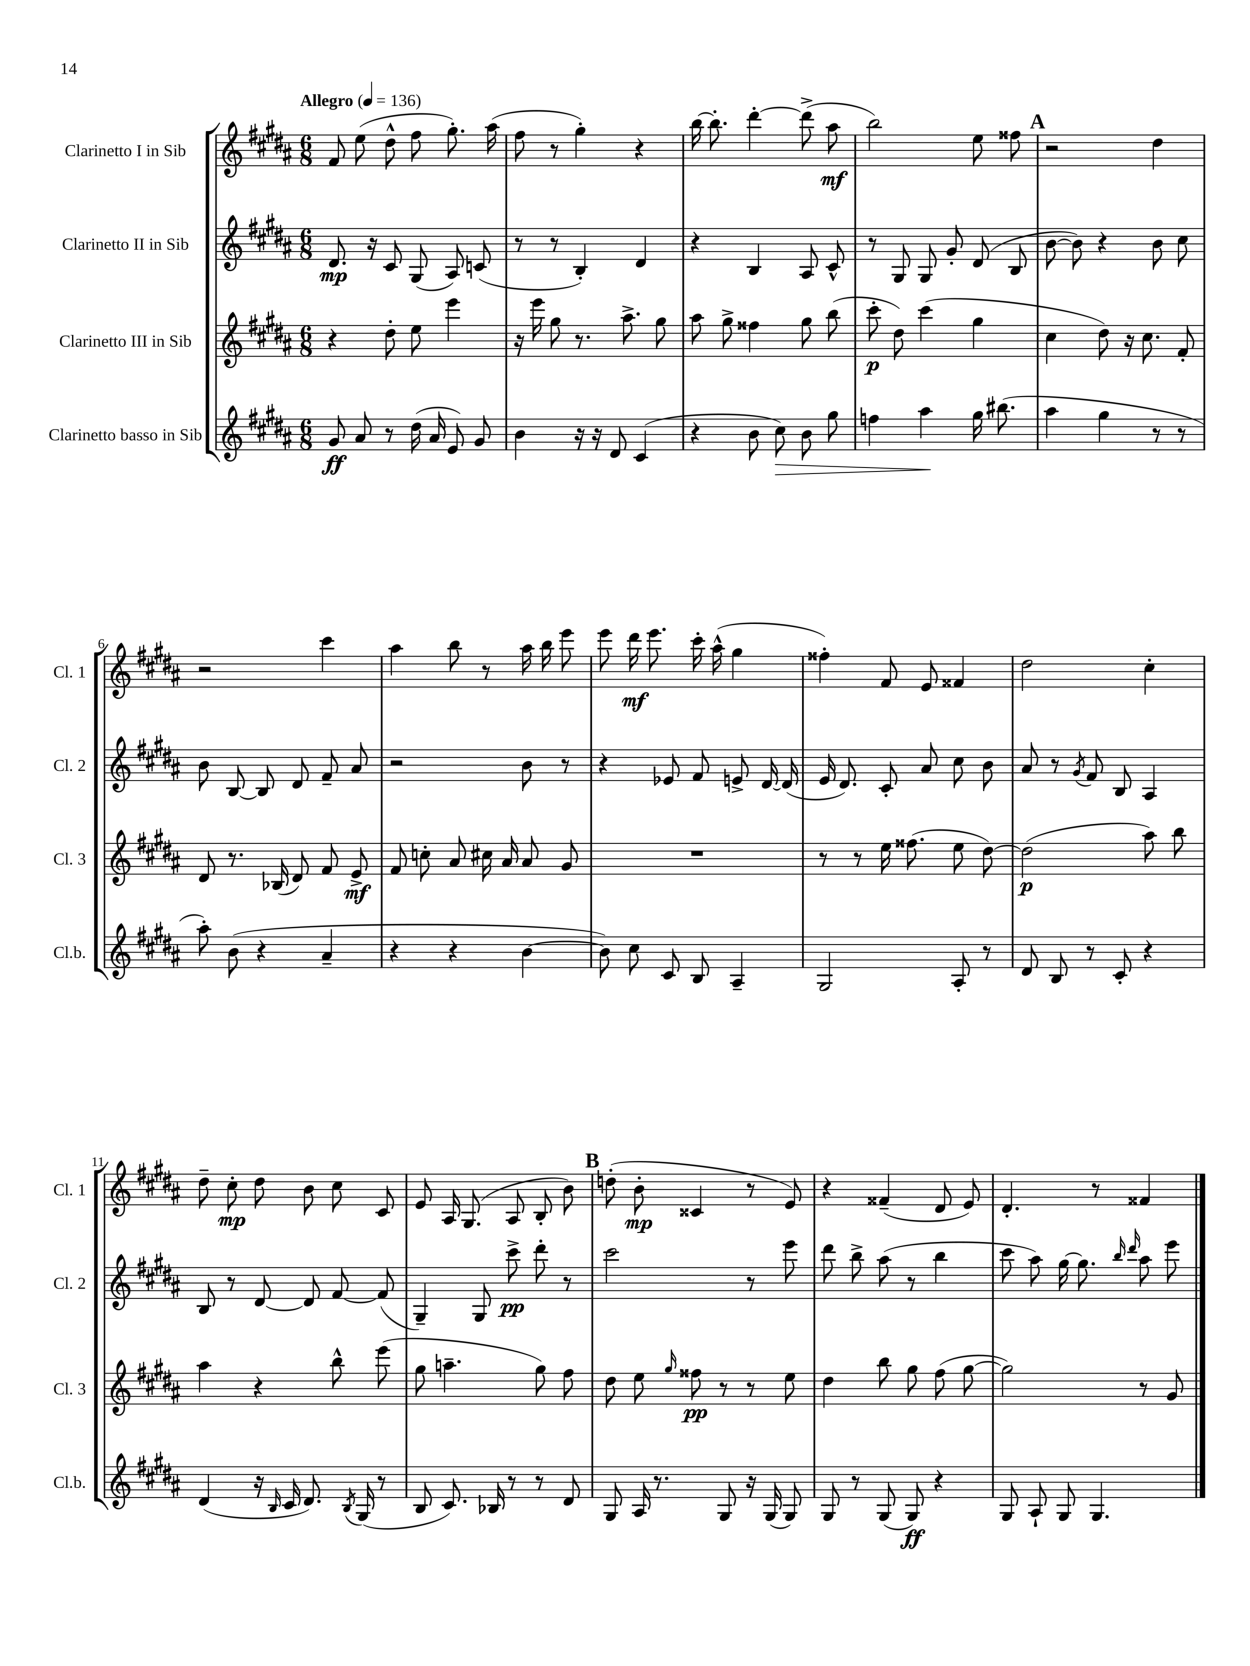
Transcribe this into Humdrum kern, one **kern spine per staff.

**kern	**dynam	**kern	**dynam	**kern	**dynam	**kern	**dynam
*part4	*part4	*part3	*part3	*part2	*part2	*part1	*part1
*staff4	*staff4	*staff3	*staff3	*staff2	*staff2	*staff1	*staff1
*I"Clarinetto basso in Sib	*	*I"Clarinetto III in Sib	*	*I"Clarinetto II in Sib	*	*I"Clarinetto I in Sib	*
*I'Cl.b.	*	*I'Cl. 3	*	*I'Cl. 2	*	*I'Cl. 1	*
*clefG2	*	*clefG2	*	*clefG2	*	*clefG2	*
*k[f#c#g#d#a#]	*	*k[f#c#g#d#a#]	*	*k[f#c#g#d#a#]	*	*k[f#c#g#d#a#]	*
*M6/8	*	*M6/8	*	*M6/8	*	*M6/8	*
*MM136	*	*MM136	*	*MM136	*	*MM136	*
=1	=1	=1	=1	=1	=1	=1	=1
!	!	!	!	!	!	!LO:TX:a:B:t=Allegro	!
8g#/	ff	4r	.	8.d#/	mp	8f#/	.
8a#/	.	.	.	.	.	(8ee\	.
.	.	.	.	16r	.	.	.
8r	.	8dd#'\	.	8c#/	.	8dd#^^\	.
(16dd#\	.	8ee\	.	(8G#/	.	8ff#\	.
16a#/	.	.	.	.	.	.	.
8e/)	.	4eee\	.	8A#/)	.	8.gg#'\)	.
8g#/	.	.	.	(8cn/	.	.	.
.	.	.	.	.	.	(16aa#\	.
=2	=2	=2	=2	=2	=2	=2	=2
4b\	.	16r	.	8r	.	8ff#\	.
.	.	16eee\	.	.	.	.	.
.	.	8gg#\	.	8r	.	8r	.
16r	.	8.r	.	4B'/)	.	4gg#'\)	.
16r	.	.	.	.	.	.	.
8d#/	.	.	.	.	.	.	.
.	.	8.aa#^\	.	.	.	.	.
(4c#/	.	.	.	4d#/	.	4r	.
.	.	8gg#\	.	.	.	.	.
=3	=3	=3	=3	=3	=3	=3	=3
4r	.	8aa#\	.	4r	.	[16bb\	.
.	.	.	.	.	.	8.bb'\]	.
.	.	8gg#^\	.	.	.	.	.
8b\	.	4ff##X\	.	4B/	.	[4ddd#'\	.
!	!LO:HP:b	!	!	!	!	!	!
8cc#\)	>	.	.	.	.	.	.
8b\	.	8gg#\	.	8A#/	.	(8ddd#^\]	.
8gg#\	.	(8bb\	.	8c#^^/	.	8aa#\	mf
=4	=4	=4	=4	=4	=4	=4	=4
4ffn\	.	8ccc#'\	p	8r	.	2bb\)	.
.	.	8dd#\)	.	8G#/	.	.	.
4aa#\	.	(4ccc#\	.	8G#/	.	.	.
.	.	.	.	8g#'/	.	.	.
16gg#\	]	4gg#\	.	(8d#/	.	8ee\	.
(8.bb#X\	.	.	.	.	.	.	.
.	.	.	.	8B/	.	8ff##X\	.
!!LO:REH:place=s1:t=A
=5	=5	=5	=5	=5	=5	=5	=5
4aa#\	.	4cc#\	.	[8b\	.	2r	.
.	.	.	.	8b\])	.	.	.
4gg#\	.	8dd#\)	.	4r	.	.	.
.	.	16r	.	.	.	.	.
.	.	8.cc#\	.	.	.	.	.
8r	.	.	.	8b\	.	4dd#\	.
8r	.	8f#'/	.	8cc#\	.	.	.
!!LO:LB:g=z
=6	=6	=6	=6	=6	=6	=6	=6
8aa#'\)	.	8d#/	.	8b\	.	2r	.
(8b\	.	8.r	.	[8B/	.	.	.
4r	.	.	.	8B/]	.	.	.
.	.	(16B-X/	.	.	.	.	.
.	.	8d#/)	.	8d#/	.	.	.
4a#~/	.	8f#/	.	8f#~/	.	4ccc#\	.
.	.	8e^/	mf	8a#/	.	.	.
=7	=7	=7	=7	=7	=7	=7	=7
4r	.	8f#/	.	2r	.	4aa#\	.
.	.	8ccn'\	.	.	.	.	.
4r	.	8a#/	.	.	.	8bb\	.
.	.	16cc#X\	.	.	.	8r	.
.	.	16a#/	.	.	.	.	.
[4b\	.	8a#/	.	8b\	.	16aa#\	.
.	.	.	.	.	.	16bb\	.
.	.	8g#/	.	8r	.	8eee\	.
=8	=8	=8	=8	=8	=8	=8	=8
8b\])	.	2.r	.	4r	.	8eee\	.
8cc#\	.	.	.	.	.	16ddd#\	mf
.	.	.	.	.	.	8.eee\	.
8c#/	.	.	.	8e-X/	.	.	.
8B/	.	.	.	8f#/	.	16ccc#'\	.
.	.	.	.	.	.	(16aa#^^\	.
4A#~/	.	.	.	8en^/	.	4gg#\	.
.	.	.	.	[16d#/	.	.	.
.	.	.	.	(16d#/]	.	.	.
=9	=9	=9	=9	=9	=9	=9	=9
2G#/	.	8r	.	16e/	.	4ff##X'\)	.
.	.	.	.	8.d#/)	.	.	.
.	.	8r	.	.	.	.	.
.	.	16ee\	.	8c#'/	.	8f#/	.
.	.	(8.ff##X\	.	.	.	.	.
.	.	.	.	8a#/	.	8e/	.
8A#'/	.	8ee\	.	8cc#\	.	4f##X/	.
8r	.	[8dd#\)	.	8b\	.	.	.
=10	=10	=10	=10	=10	=10	=10	=10
8d#/	.	(2dd#\]	p	8a#/	.	2dd#\	.
8B/	.	.	.	8r	.	.	.
.	.	.	.	8qg#/	.	.	.
8r	.	.	.	8f#/	.	.	.
8c#'/	.	.	.	8B/	.	.	.
4r	.	8aa#\)	.	4A#/	.	4cc#'\	.
.	.	8bb\	.	.	.	.	.
!!LO:LB:g=z
=11	=11	=11	=11	=11	=11	=11	=11
(4d#/	.	4aa#\	.	8B/	.	8dd#~\	.
.	.	.	.	8r	.	8cc#'\	mp
16r	.	4r	.	[8d#/	.	8dd#\	.
16qqB/	.	.	.	.	.	.	.
16c#/	.	.	.	.	.	.	.
8.d#/)	.	.	.	8d#/]	.	8b\	.
.	.	8bb^^\	.	[8f#/	.	8cc#\	.
8qB/	.	.	.	.	.	.	.
(16G#/	.	.	.	.	.	.	.
8r	.	(8eee\	.	(8f#/]	.	8c#/	.
=12	=12	=12	=12	=12	=12	=12	=12
8B/	.	8gg#\	.	4G#~/)	.	8e/	.
8.c#/)	.	4.aan~\	.	.	.	16A#/	.
.	.	.	.	.	.	(8.G#/	.
.	.	.	.	8G#/	.	.	.
16B-X/	.	.	.	.	.	.	.
8r	.	.	.	8ccc#^\	pp	8A#/	.
8r	.	8gg#\)	.	8ddd#'\	.	8B'/	.
8d#/	.	8ff#\	.	8r	.	8b\)	.
!!LO:REH:place=s1:t=B
=13	=13	=13	=13	=13	=13	=13	=13
8G#/	.	8dd#\	.	2ccc#\	.	(8ddn'\	.
16A#/	.	8ee\	.	.	.	8b'\	mp
8.r	.	.	.	.	.	.	.
.	.	16qqgg#/	.	.	.	.	.
.	.	8ff##X\	pp	.	.	4c##X/	.
8G#/	.	8r	.	.	.	.	.
16r	.	8r	.	8r	.	8r	.
(16G#/	.	.	.	.	.	.	.
8G#/)	.	8ee\	.	8eee\	.	8e/)	.
=14	=14	=14	=14	=14	=14	=14	=14
8G#/	.	4dd#\	.	8ddd#\	.	4r	.
8r	.	.	.	8bb^\	.	.	.
(8G#/	.	8bb\	.	(8aa#\	.	(4f##X~/	.
8G#/)	ff	8gg#\	.	8r	.	.	.
4r	.	(8ff#\	.	4bb\	.	8d#/	.
.	.	[8gg#\	.	.	.	8e/)	.
=15	=15	=15	=15	=15	=15	=15	=15
8G#/	.	2gg#\])	.	8ccc#\	.	4.d#'/	.
8A#`/	.	.	.	8aa#\)	.	.	.
8G#/	.	.	.	[16gg#\	.	.	.
.	.	.	.	8.gg#\]	.	.	.
4.G#/	.	.	.	.	.	8r	.
.	.	.	.	16qqbb/	.	.	.
.	.	.	.	16qqddd#/	.	.	.
.	.	8r	.	8aa#\	.	4f##X/	.
.	.	8g#/	.	8eee\	.	.	.
==	==	==	==	==	==	==	==
*-	*-	*-	*-	*-	*-	*-	*-
